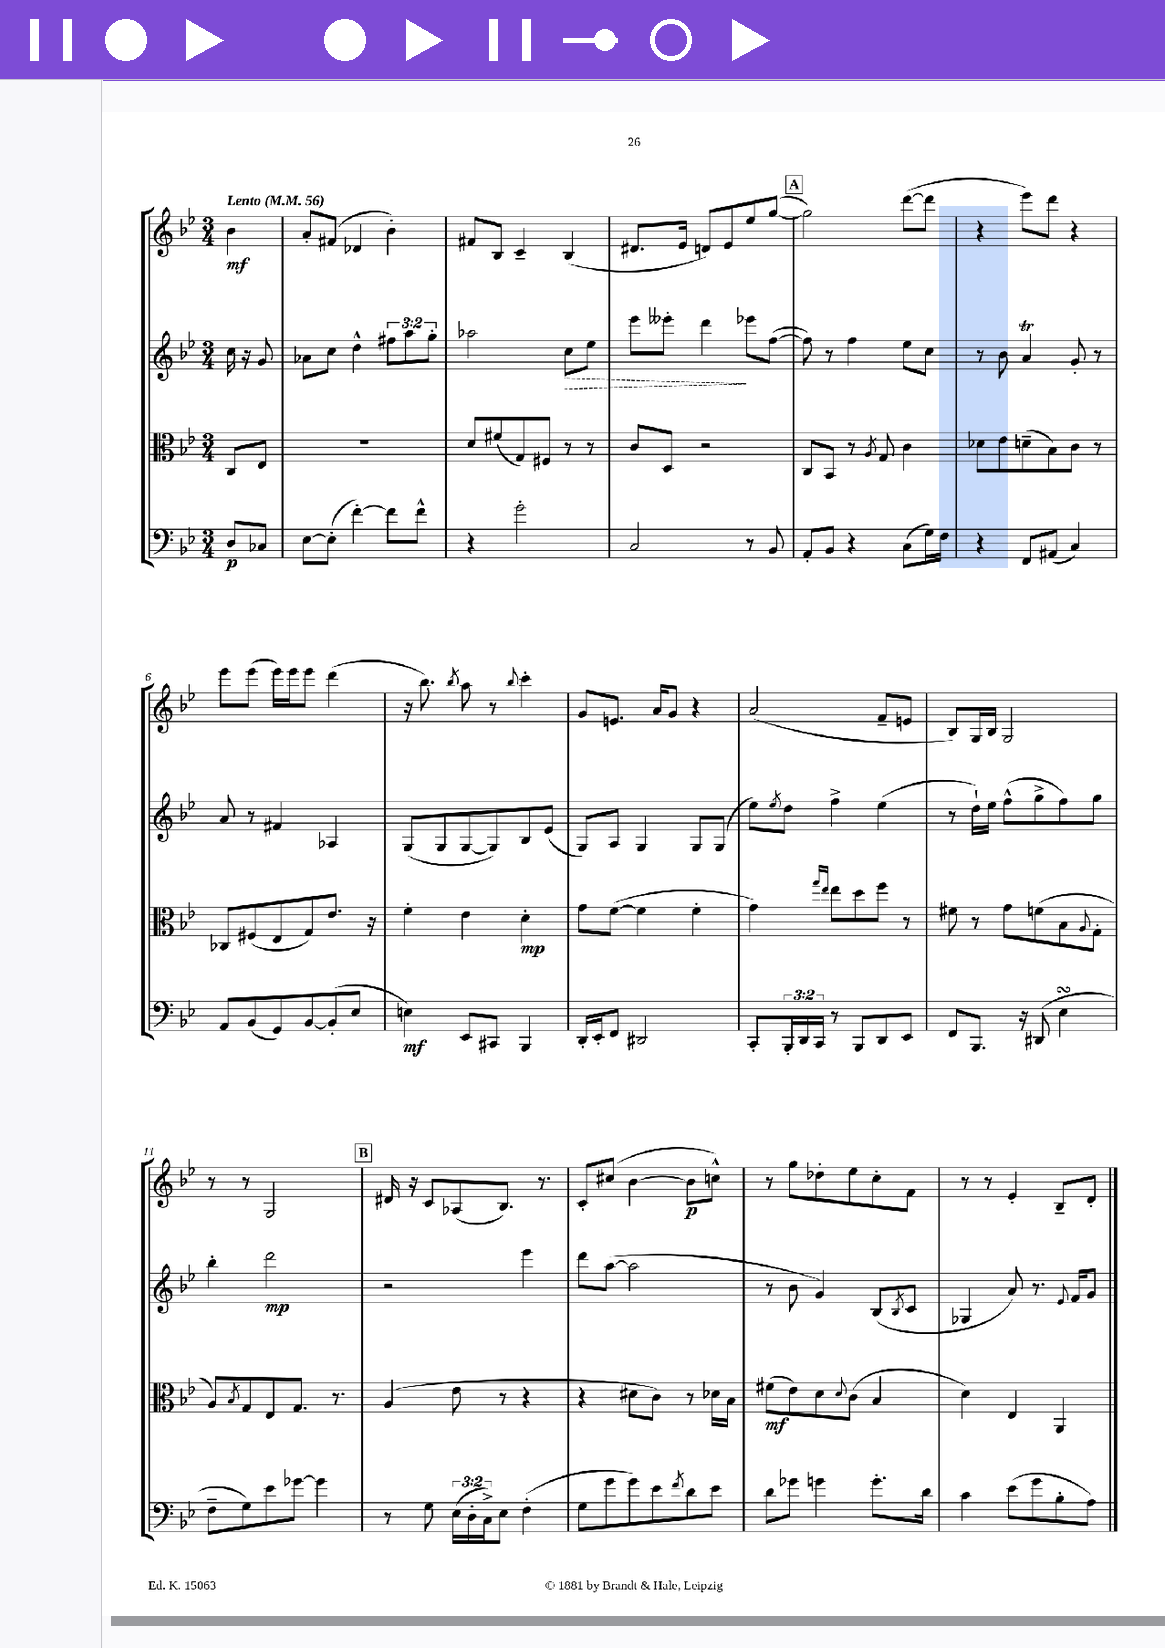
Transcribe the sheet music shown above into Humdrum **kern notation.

**kern	**dynam	**kern	**dynam	**kern	**dynam	**kern	**dynam
*part4	*part4	*part3	*part3	*part2	*part2	*part1	*part1
*staff4	*staff4	*staff3	*staff3	*staff2	*staff2	*staff1	*staff1
*clefF4	*	*clefC3	*	*clefG2	*	*clefG2	*
*k[b-e-]	*	*k[b-e-]	*	*k[b-e-]	*	*k[b-e-]	*
*M3/4	*	*M3/4	*	*M3/4	*	*M3/4	*
*MM56	*	*MM56	*	*MM56	*	*MM56	*
=	=	=	=	=	=	=	=
!	!	!	!	!	!	!LO:TX:a:B:t=Lento	!
8D/L	p	8C/L	.	16cc\	.	4b-\	mf
.	.	.	.	16r	.	.	.
8C-X/J	.	8E-/J	.	8g/	.	.	.
=1	=1	=1	=1	=1	=1	=1	=1
[8E-\L	.	2.r	.	8a-X\L	.	8a'/L	.
(8E-'\J]	.	.	.	8cc\J	.	(8f#X/J	.
[4f'\)	.	.	.	4dd^^\	.	4d-X/	.
8f\L]	.	.	.	12ff#X\L	.	4b-'\)	.
.	.	.	.	12aa\	.	.	.
8f^^\J	.	.	.	.	.	.	.
.	.	.	.	12gg'\J	.	.	.
=2	=2	=2	=2	=2	=2	=2	=2
4r	.	8d/L	.	2aa-X\	.	8f#X/L	.
.	.	(8f#X/	.	.	.	8B-/J	.
2g'\	.	8G/)	.	.	.	4c~/	.
.	.	8F#X/J	.	.	.	.	.
!	!	!	!	!	!LO:HP:b	!	!
.	.	8r	.	8cc\L	>	(4B-/	.
.	.	8r	.	8ee-\J	.	.	.
=3	=3	=3	=3	=3	=3	=3	=3
2C/	.	8c/L	.	8eee-\L	.	8.d#X/L	.
.	.	8D/J	.	8eee--X'\J	.	.	.
.	.	.	.	.	.	16e-/Jk	.
.	.	2r	.	4ddd\	.	8dn/L)	.
.	.	.	.	.	.	8e-/	.
8r	.	.	.	8eee-X\L	]	8ee-/	.
8BB-/	.	.	.	([8ff\J	.	([8gg/J	.
!!LO:REH:place=s1:t=A
=4	=4	=4	=4	=4	=4	=4	=4
8AA'/L	.	8C/L	.	8ff\])	.	2gg\])	.
8BB-/J	.	8BB-/J	.	8r	.	.	.
4r	.	8r	.	4ff\	.	.	.
.	.	8qA/	.	.	.	.	.
.	.	8G/	.	.	.	.	.
(8C\L	.	4c\	.	8ee-\L	.	([8ddd\L	.
16G\L)	.	.	.	8cc\J	.	8ddd\J]	.
16F\JJ	.	.	.	.	.	.	.
=5	=5	=5	=5	=5	=5	=5	=5
4r	.	8d-X\L	.	8r	.	4r	.
.	.	8e-\	.	8b-\	.	.	.
8FF/L	.	(8dn~\	.	4at/	.	8eee-\L)	.
(8AA#X/J	.	8B-\)	.	.	.	8ddd\J	.
4C/)	.	8c\J	.	8g'/	.	4r	.
.	.	8r	.	8r	.	.	.
!!LO:LB:g=z
=6	=6	=6	=6	=6	=6	=6	=6
8AA/L	.	8C-X/L	.	8a/	.	8eee-\L	.
(8BB-/	.	(8F#X/	.	8r	.	(8eee-\J	.
8GG/)	.	8E-/	.	4f#X/	.	16eee-\LL)	.
.	.	.	.	.	.	16eee-\J	.
[8BB-/	.	8G/)	.	.	.	8eee-\J	.
(8BB-'/]	.	8.e-/J	.	4A-X/	.	(4ddd\	.
8E-/J	.	.	.	.	.	.	.
.	.	16r	.	.	.	.	.
=7	=7	=7	=7	=7	=7	=7	=7
4En\)	mf	4f'\	.	(8G/L	.	16r	.
.	.	.	.	.	.	8.bb-\)	.
.	.	.	.	8G/	.	.	.
.	.	.	.	.	.	8qbb-/	.
8EE-/L	.	4e-\	.	[8G/	.	8aa\	.
8CC#X/J	.	.	.	8G/])	.	8r	.
.	.	.	.	.	.	8qqbb-/	.
4BBB-/	.	4d'\	mp	8B-/	.	4ccc'\	.
.	.	.	.	(8e-/J	.	.	.
=8	=8	=8	=8	=8	=8	=8	=8
16DD'/LL	.	8g\L	.	8G/L)	.	8g/L	.
16EE-'/J	.	.	.	.	.	.	.
8FF/J	.	([8f\J	.	8A/J	.	8.en/J	.
2DD#X/	.	4f\]	.	4G/	.	.	.
.	.	.	.	.	.	16a/KL	.
.	.	.	.	.	.	8g/J	.
.	.	4f'\	.	8G/L	.	4r	.
.	.	.	.	(8G/J	.	.	.
=9	=9	=9	=9	=9	=9	=9	=9
8CC'/L	.	4g\)	.	8ee-\L)	.	(2a/	.
.	.	.	.	8qee-/	.	.	.
24BBB-'/L	.	.	.	8dd\J	.	.	.
24DD/	.	.	.	.	.	.	.
24CC/JJ	.	.	.	.	.	.	.
.	.	16qqgg/LL	.	.	.	.	.
.	.	16qqee-/JJ	.	.	.	.	.
8r	.	8ee-\L	.	4ff^\	.	.	.
8BBB-/L	.	8dd\	.	.	.	.	.
8DD/	.	8ff\J	.	(4ee-\	.	8f~/L	.
8EE-/J	.	8r	.	.	.	8en/J	.
=10	=10	=10	=10	=10	=10	=10	=10
8FF/L	.	8f#X\	.	8r	.	8B-/L)	.
8.BBB-/J	.	8r	.	16dd`\LL)	.	16G/L	.
.	.	.	.	16ee-\JJ	.	16B-/JJ	.
.	.	8g\L	.	(8ff^^\L	.	2G/	.
16r	.	.	.	.	.	.	.
(8DD#X/	.	(8fn\	.	8gg^\	.	.	.
4E-sSSs\	.	8B-\	.	8ff\)	.	.	.
.	.	8qqA/	.	.	.	.	.
.	.	8G'\J	.	8gg\J	.	.	.
!!LO:LB:g=z
=11	=11	=11	=11	=11	=11	=11	=11
8F~\L	.	8A/L)	.	4bb-'\	.	8r	.
.	.	8qB-/	.	.	.	.	.
8G\)	.	8G/	.	.	.	8r	.
8e-\	.	8E-/	.	2ddd\	mp	2G/	.
[8g-X\J	.	8.G/J	.	.	.	.	.
4g-\]	.	.	.	.	.	.	.
.	.	8.r	.	.	.	.	.
!!LO:REH:place=s1:t=B
=12	=12	=12	=12	=12	=12	=12	=12
8r	.	(4A/	.	2r	.	16d#X/	.
.	.	.	.	.	.	16r	.
8G\	.	.	.	.	.	8c/L	.
(24E-\LL	.	8e-\	.	.	.	(8A-X/	.
24D'\	.	.	.	.	.	.	.
24C^\J)	.	.	.	.	.	.	.
8E-\J	.	8r	.	.	.	8.B-/J)	.
(4F'\	.	4r	.	4eee-\	.	.	.
.	.	.	.	.	.	8.r	.
=13	=13	=13	=13	=13	=13	=13	=13
8G\L	.	4r	.	8ddd\L	.	8c'/L	.
8g\	.	.	.	([8aa\J	.	(8cc#X/J	.
8g\)	.	8d#X\L	.	2aa\]	.	[4b-\	.
8e-\	.	8c\J)	.	.	.	.	.
8qf/	.	.	.	.	.	.	.
8d\	.	8r	.	.	.	8b-\L]	p
8e-\J	.	16d-X\LL	.	.	.	8ccn^^\J)	.
.	.	16B-\JJ	.	.	.	.	.
=14	=14	=14	=14	=14	=14	=14	=14
8d\L	.	(8f#X\L	mf	8r	.	8r	.
8g-X\J	.	8e-\)	.	8b-\	.	8gg\L	.
4gn\	.	8d\	.	4g/)	.	8dd-X'\	.
.	.	8qqd/	.	.	.	.	.
.	.	(8c\J	.	.	.	8ee-\	.
8.g'\L	.	4B-/	.	(8B-/L	.	8cc'\	.
.	.	.	.	8qB-/	.	.	.
.	.	.	.	8c/J	.	8f\J	.
16d\Jk	.	.	.	.	.	.	.
=15	=15	=15	=15	=15	=15	=15	=15
4c\	.	4d\)	.	4G-X/	.	8r	.
.	.	.	.	.	.	8r	.
(8e-\L	.	4E-/	.	8a/)	.	4e-'/	.
8g\	.	.	.	8.r	.	.	.
8B-'\	.	4AA/	.	.	.	8B-~/L	.
.	.	.	.	8qqe-/	.	.	.
.	.	.	.	16f/KL	.	.	.
8A\J)	.	.	.	8g/J	.	8d'/J	.
==	==	==	==	==	==	==	==
*-	*-	*-	*-	*-	*-	*-	*-
